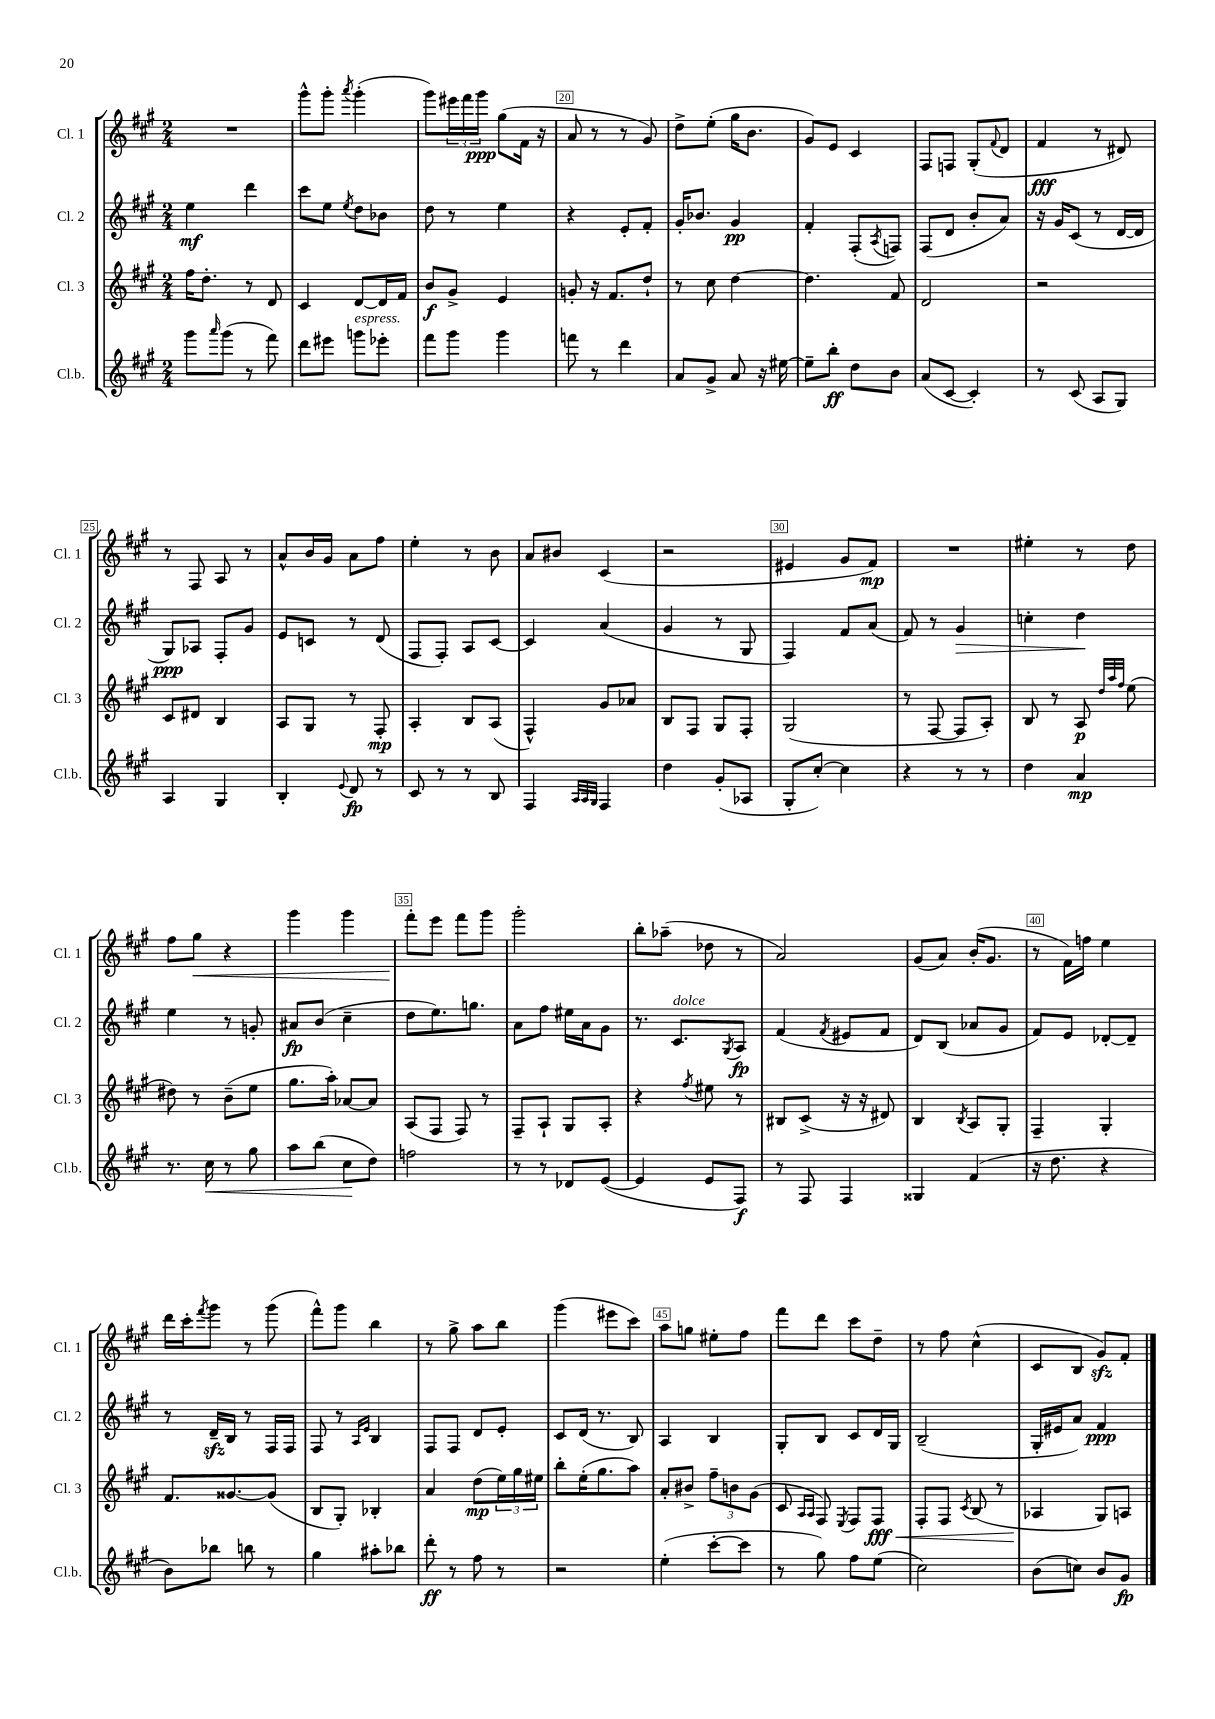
<<
\new StaffGroup <<
\new Staff = "s0" \with { instrumentName = "Cl. 1" shortInstrumentName = "Cl. 1" } {
    \clef treble \key a \major \numericTimeSignature \time 2/4
    R2 |
    gis'''8-^ gis'''8-. \acciaccatura { a'''8 } gis'''4-.( |
    gis'''8) \tuplet 3/2 { eis'''16 fis'''16 gis'''16\ppp } gis''8( fis'16 r16 |
    a'8 r8 r8 gis'8) |
    d''8-> e''8-.( gis''16 b'8. |
    gis'8) e'8 cis'4 |
    fis8 f8 gis8-.( \appoggiatura { fis'8 } d'8 |
    fis'4\fff r8 dis'8) |
    r8 fis8 a8 r8 |
    a'8-^ b'16 gis'16 a'8 fis''8 |
    e''4-. r8 b'8 |
    a'8 bis'8 cis'4( |
    r2 |
    eis'4 gis'8 fis'8\mp) |
    R2 |
    eis''4-. r8 d''8 |
    fis''8 gis''8\< r4 |
    gis'''4 gis'''4 |
    fis'''8-.\! e'''8 fis'''8 gis'''8 |
    gis'''2-. |
    b''8-. aes''8--( des''8 r8 |
    a'2) |
    gis'8( a'8) b'16-.( gis'8. |
    r8 fis'16) f''16 e''4 |
    d'''16 cis'''16-. \acciaccatura { fis'''8 } gis'''8 r8 gis'''8( |
    fis'''8-^) gis'''8 b''4 |
    r8 gis''8-> a''8 b''8 |
    gis'''4( eis'''8 cis'''8) |
    a''8 g''8 eis''8-. fis''8 |
    fis'''8 d'''8 cis'''8 d''8-- |
    r8 fis''8 cis''4-^( |
    cis'8 b8 gis'8\sfz) fis'8-. \bar "|." |
}
\new Staff = "s1" \with { instrumentName = "Cl. 2" shortInstrumentName = "Cl. 2" } {
    \clef treble \key a \major \numericTimeSignature \time 2/4
    e''4\mf d'''4 |
    cis'''8 e''8 \acciaccatura { e''8 } d''8 bes'8 |
    d''8 r8 e''4 |
    r4 e'8-. fis'8-. |
    gis'16-. bes'8. gis'4\pp |
    fis'4-. fis8-.( \acciaccatura { a8 } f8) |
    fis8( d'8 b'8-. a'8) |
    r16 gis'16 cis'8( r8 d'16~ d'16 |
    gis8\ppp) aes8 fis8-. gis'8 |
    e'8 c'8 r8 d'8( |
    fis8 fis8-.) a8 cis'8~ |
    cis'4 a'4( |
    gis'4 r8 gis8 |
    fis4) fis'8 a'8( |
    fis'8) r8 gis'4\> |
    c''4-. d''4\! |
    e''4 r8 g'8-. |
    ais'8\fp b'8( cis''4-- |
    d''8 e''8.) g''8. |
    a'8 fis''8 eis''16 a'16 gis'8 |
    r8. cis'8.^\markup { \italic "dolce" } \acciaccatura { gis8 } a8\fp |
    fis'4( \acciaccatura { fis'8 } eis'8 fis'8 |
    d'8) b8( aes'8 gis'8 |
    fis'8) e'8 des'8~-. des'8-- |
    r8 d'16--\sfz b16 r8 fis16 fis16 |
    fis8 r8 \grace { a16 e'16 } b4 |
    fis8 fis8 d'8 e'8-. |
    cis'8 d'16( r8. b8) |
    a4 b4 |
    gis8-. b8 cis'8 d'16 gis16 |
    b2--( |
    gis16-. eis'16 a'8) fis'4\ppp \bar "|." |
}
\new Staff = "s2" \with { instrumentName = "Cl. 3" shortInstrumentName = "Cl. 3" } {
    \clef treble \key a \major \numericTimeSignature \time 2/4
    fis''16 d''8.-. r8 d'8 |
    cis'4 d'8~ d'16 fis'16 |
    b'8\f gis'8-> e'4 |
    g'8-. r16 fis'8. d''8-! |
    r8 cis''8 d''4~ |
    d''4. fis'8 |
    d'2 |
    r2 |
    cis'8 dis'8 b4 |
    a8 gis8 r8 fis8-.\mp |
    a4-. b8 a8( |
    fis4-^) gis'8 aes'8 |
    b8 fis8 gis8 fis8-. |
    gis2( |
    r8 fis8~ fis8 a8-.) |
    b8 r8 a8\p \grace { d''32 a''32 fis''32 } e''8( |
    dis''8) r8 b'8--( e''8 |
    gis''8. a''16-.) aes'8~ aes'8 |
    a8( fis8 fis8) r8 |
    fis8-- a8-! gis8 a8-. |
    r4 \acciaccatura { fis''8 } eis''8 r8 |
    bis8 cis'8->( r16 r16 dis'8) |
    b4 \acciaccatura { b8 } a8 gis8-. |
    fis4-- gis4-. |
    fis'8. gisis'8.~ gisis'8( |
    b8 gis8-.) bes4-. |
    a'4 d''8\mp( \tuplet 3/2 { e''16) gis''16 eis''16 } |
    b''8-. e''16-.( gis''8. a''8) |
    a'8-. bis'8-> \tuplet 3/2 { fis''8-- b'8 gis'8( } |
    cis'8 \grace { a16 a16 } fis8) \acciaccatura { e8 } fis8 fis8\fff\< |
    fis8-. fis8 \acciaccatura { cis'8 } b8( r8 |
    aes4\! gis8) a8 \bar "|." |
}
\new Staff = "s3" \with { instrumentName = "Cl.b." shortInstrumentName = "Cl.b." } {
    \clef treble \key a \major \numericTimeSignature \time 2/4
    gis'''8 \grace { a'''16 } gis'''8( r8 fis'''8) |
    d'''8 eis'''8 g'''8^\markup { \italic "espress." } ees'''8-. |
    fis'''8 gis'''8 gis'''4 |
    f'''8 r8 d'''4 |
    a'8 gis'8-> a'8 r16 eis''16~ |
    eis''8-- b''8-.\ff d''8 b'8 |
    a'8( cis'8~ cis'4-.) |
    r8 cis'8( a8 gis8) |
    a4 gis4 |
    b4-. \appoggiatura { e'8 } d'8\fp r8 |
    cis'8 r8 r8 b8 |
    fis4 \grace { a32 a32 gis32 } fis4 |
    d''4 gis'8-.( aes8 |
    gis8-. cis''8~-.) cis''4 |
    r4 r8 r8 |
    d''4 a'4\mp |
    r8. cis''16\< r8 gis''8 |
    a''8 b''8( cis''8\! d''8) |
    f''2 |
    r8 r8 des'8 e'8~( |
    e'4 e'8 fis8\f) |
    r8 fis8 fis4 |
    gisis4 fis'4( |
    r16 d''8. r4 |
    b'8) bes''8 b''8 r8 |
    gis''4 ais''8-. bes''8 |
    d'''8-.\ff r8 fis''8 r8 |
    r2 |
    e''4-.( cis'''8~-. cis'''8 |
    r8 gis''8) fis''8 e''8( |
    cis''2) |
    b'8( c''8) b'8 gis'8\fp \bar "|." |
}
>>
>>
\layout { \context { \Score currentBarNumber = #17 \override BarNumber.break-visibility = ##(#f #t #t) barNumberVisibility = #(every-nth-bar-number-visible 5) \override BarNumber.stencil = #(make-stencil-boxer 0.1 0.3 ly:text-interface::print) } }
